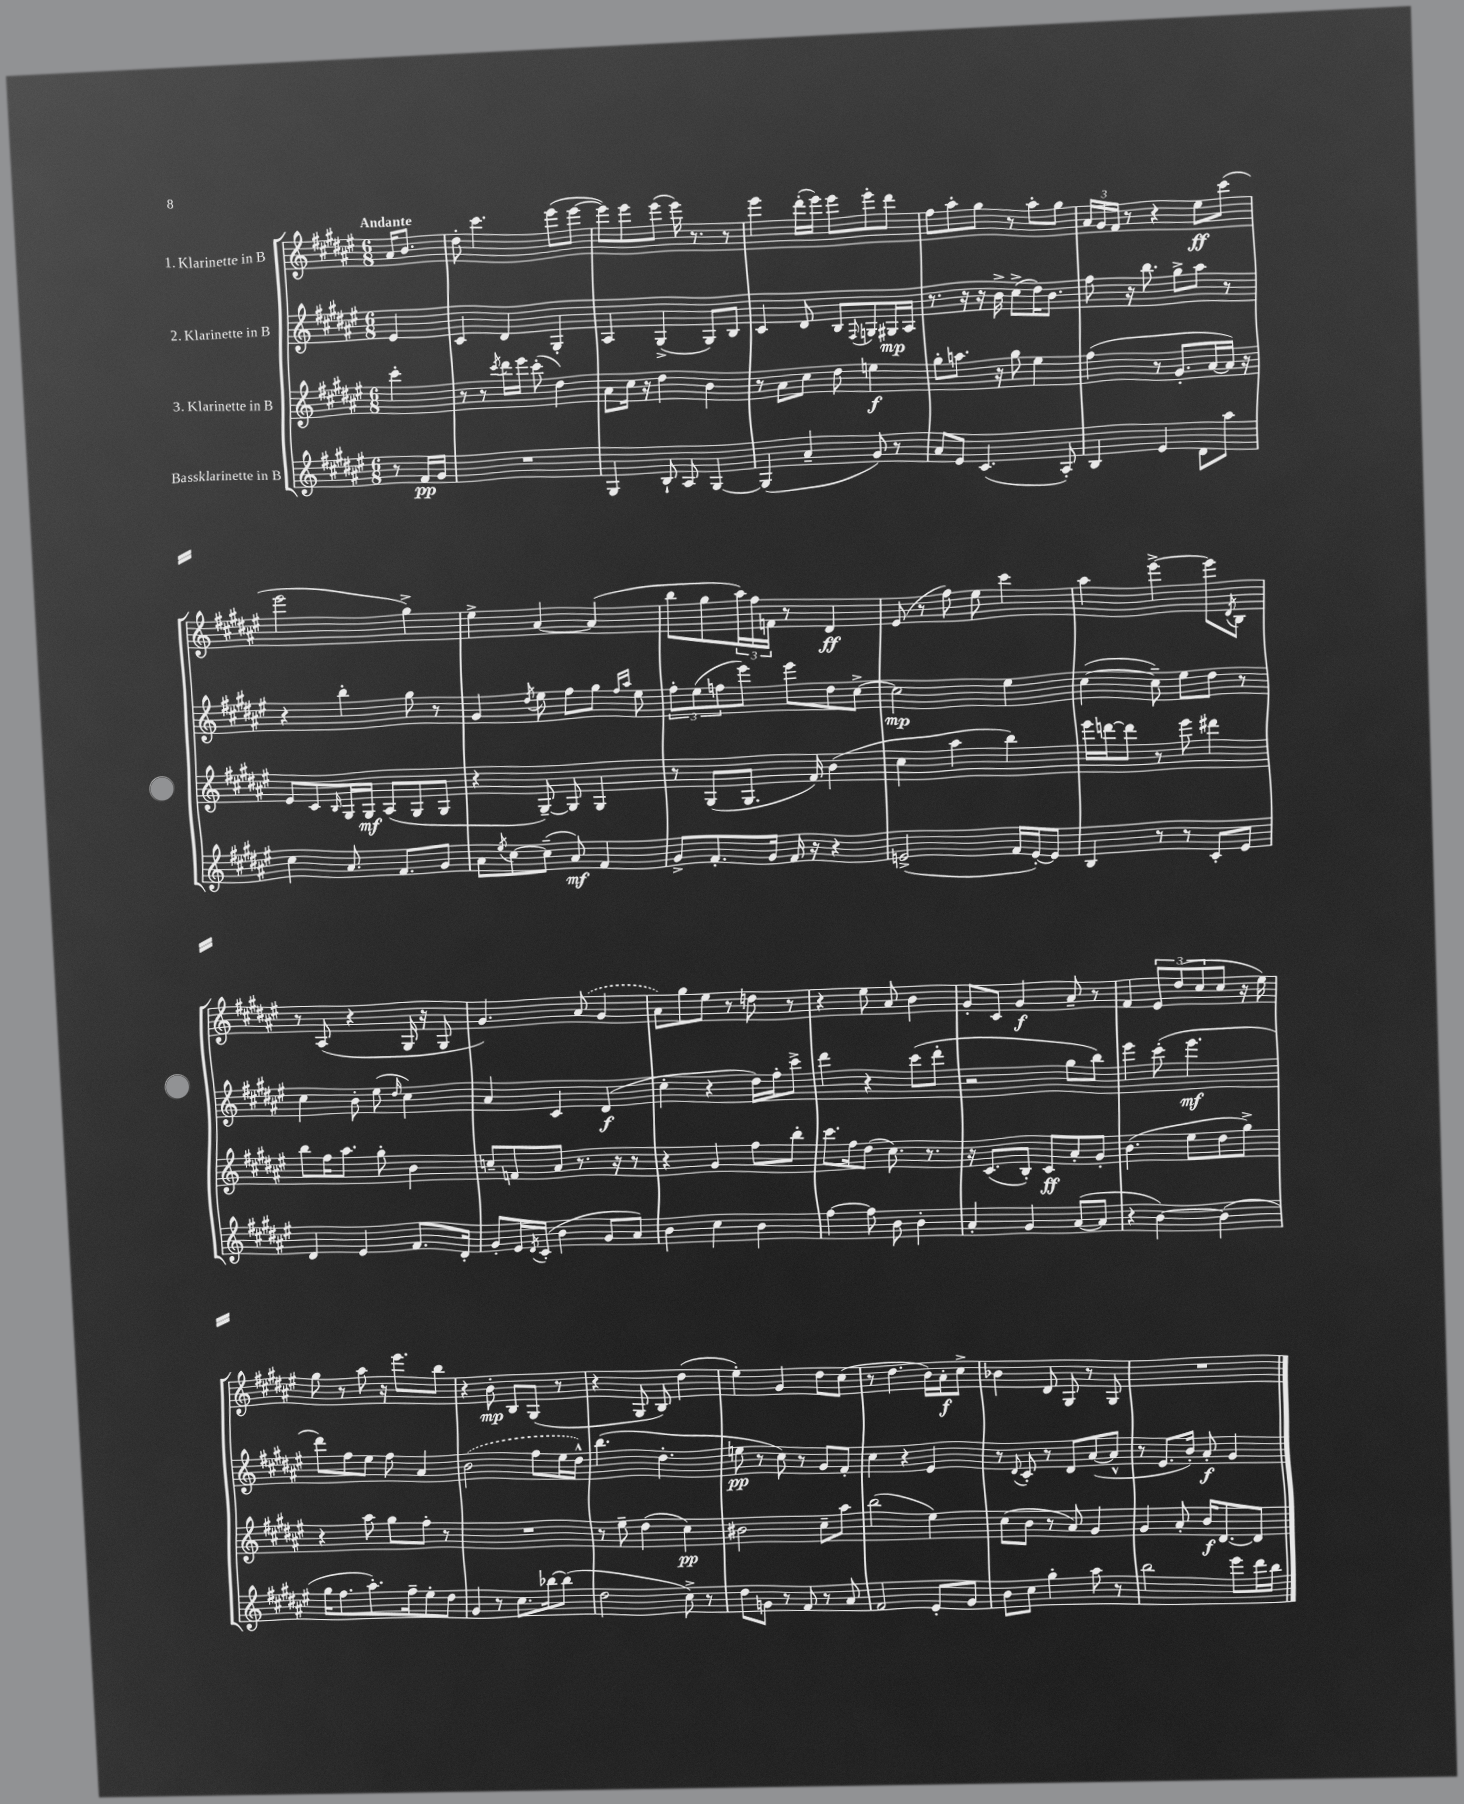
<<
\new StaffGroup <<
\new Staff = "s0" \with { instrumentName = "1. Klarinette in B" } {
    \clef treble \key fis \major \numericTimeSignature \time 6/8 \partial 4 \tempo "Andante"
    ais'16 b'8. |
    dis''8-. cis'''4. eis'''8( eis'''8~ |
    eis'''8) eis'''8 eis'''8( eis'''16) r8. r8 |
    eis'''4 dis'''16-.( eis'''16) eis'''8 eis'''8-. dis'''8 |
    fis''8 ais''8-. gis''8 r8 ais''8-. gis''8 |
    \tuplet 3/2 { ais'16 gis'16 fis'16 } r8 r4 eis''8\ff cis'''8( |
    eis'''2 gis''4->) |
    eis''4-> ais'4~ ais'4( |
    b''8 gis''8 \tuplet 3/2 { ais''16) fis''16 f'16 } r8 dis'4\ff |
    eis'8( r8 fis''8) eis''8 cis'''4 |
    ais''4 eis'''4~-> eis'''8 \acciaccatura { dis'8 } b8 |
    r8 ais8( r4 gis16 r16 gis8 |
    gis'4.) \once \slurDashed ais'8( gis'4 |
    ais'8) gis''8 eis''8 r8 d''8 r8 |
    r4 eis''8 ais'8 b'4 |
    gis'8-. cis'8 gis'4\f ais'8-- r8 |
    fis'4 \tuplet 3/2 { eis'8 dis''8( cis''8 } cis''8 r16 eis''16) |
    gis''8 r8 ais''8 r16 eis'''8. b''8 |
    r4 b'8-.\mp b8 gis8( r8 |
    r4 gis8 b8) dis''4( |
    eis''4-.) gis'4 dis''8 cis''8( |
    r8 dis''4. b'16) ais'16-.\f cis''8-> |
    bes'4 dis'8 gis8 r8 gis8 |
    R2. \bar "|." |
}
\new Staff = "s1" \with { instrumentName = "2. Klarinette in B" } {
    \clef treble \key fis \major \numericTimeSignature \time 6/8 \partial 4
    eis'4 |
    cis'4 dis'4 gis4-. |
    ais4 gis4->( gis8) b8 |
    cis'4 dis'8 b8 \appoggiatura { fis8 } g8 gis16\mp ais16 |
    r8. r16 r16 b'16-> cis''8->( dis''16) b'8. |
    fis''8 r16 b''8. gis''8-> ais''8 r8 |
    r4 b''4-. gis''8 r8 |
    gis'4 \acciaccatura { dis''8 } eis''8 fis''8 gis''8 \grace { fis''16 ais''16 } eis''8 |
    \tuplet 3/2 { fis''8-. eis''8( f''8 } eis'''8) eis'''8 dis''8 cis''8~-> |
    cis''2\mp eis''4 |
    cis''4~( cis''8--) eis''8 dis''8 r8 |
    cis''4 b'8-. eis''8( \grace { dis''16 } cis''4) |
    ais'4 cis'4 dis'4\f( |
    cis''4-. r4 dis''16) fis''16-. cis'''8-> |
    dis'''4 r4 cis'''8( dis'''8-. |
    r2 gis''8 b''8) |
    eis'''4 cis'''8-.( eis'''4.\mf |
    dis'''8) fis''8 eis''8 fis''8 ais'4 |
    \once \slurDashed b'2( fis''8 eis''16 dis''16-^) |
    b''4.( dis''4.-. |
    e''8\pp r8 cis''8) r8 gis'8 fis'8-. |
    cis''4 r4 eis'4 |
    r8 \appoggiatura { dis'8 } cis'8-. r8 dis'8 ais'8~( ais'8-^ |
    r8 eis'8. b'16-.) ais'8-.\f gis'4 \bar "|." |
}
\new Staff = "s2" \with { instrumentName = "3. Klarinette in B" } {
    \clef treble \key fis \major \numericTimeSignature \time 6/8 \partial 4
    cis'''4-. |
    r8 r8 \acciaccatura { cis'''8 } dis'''16 eis'''16 cis'''8-.( dis''4) |
    ais'8 cis''16 r16 dis''4 b'4 |
    r8 ais'8 cis''8 dis''8 e''4\f |
    gis''8-. a''8. r16 gis''8 eis''4 |
    fis''4( r8 gis'8.-. ais'16~ ais'16) r16 |
    eis'8 cis'8 \grace { b16 } gis16 gis16\mf ais8( gis8 gis8 |
    r4 gis8~--) gis8 gis4 |
    r8 gis8( gis8. fis'16) b'4( |
    cis''4 ais''4 b''4) |
    eis'''16 d'''16~ d'''8 r8 eis'''8 dis'''4 |
    b''8 fis''16 ais''8. gis''8-. b'4 |
    c''8-- f'8 ais'8 r8. r16 r8 |
    r4 gis'4 fis''8 b''8-. |
    cis'''8. fis''16 dis''8( cis''8.) r8. |
    r16 cis'8.( b8-.) cis'8\ff ais'8-. gis'8-. |
    b'4.( eis''8 dis''8 gis''8->) |
    r4 ais''8 gis''8 fis''8-. r8 |
    R2. |
    r8 eis''8-- dis''4( cis''4\pp) |
    bis'2 cis''8-- ais''8 |
    b''2( eis''4) |
    cis''8( b'8 r8 ais'8) gis'4 |
    gis'4 ais'8-. b'16\f dis'8.~ dis'8 \bar "|." |
}
\new Staff = "s3" \with { instrumentName = "Bassklarinette in B" } {
    \clef treble \key fis \major \numericTimeSignature \time 6/8 \partial 4
    r8 fis'16\pp gis'16 |
    R2. |
    gis4 b8-! ais8 gis4~ |
    gis4( ais'4-- gis'8) r8 |
    ais'8 eis'8 cis'4.( ais8-.) |
    b4 eis'4 dis'8 ais''8 |
    cis''4 ais'8. fis'8. gis'8 |
    ais'8 \acciaccatura { eis''8 } cis''8~ cis''8--( ais'8\mf) fis'4 |
    gis'8-> fis'8.-. gis'16 fis'16 r16 r4 |
    e'2->( fis'16 e'16~-.) e'8 |
    b4 r8 r8 cis'8-. eis'8 |
    dis'4 eis'4 fis'8. dis'16-. |
    gis'8-. eis'16 \acciaccatura { dis'8 } cis'16-.( b'4 gis'8 ais'8) |
    b'4 cis''4 b'4 |
    fis''4~ fis''8 b'8 b'4-. |
    ais'4-. gis'4 ais'8~( ais'8 |
    r4 b'4~) b'4( |
    gis''16 fis''8. ais''8.-.) fis''16-- eis''8-. dis''8 |
    gis'4 r8 cis''8. bes''16~ bes''8( |
    dis''2 cis''8->) r8 |
    dis''8 g'8 r8 fis'8 r8 ais'8 |
    fis'2 eis'8-. gis'8 |
    b'8 cis''8 gis''4-. ais''8 r8 |
    b''2 eis'''8 dis'''16 b''16 \bar "|." |
}
>>
>>
\layout { \context { \Score \remove "Bar_number_engraver" } }
